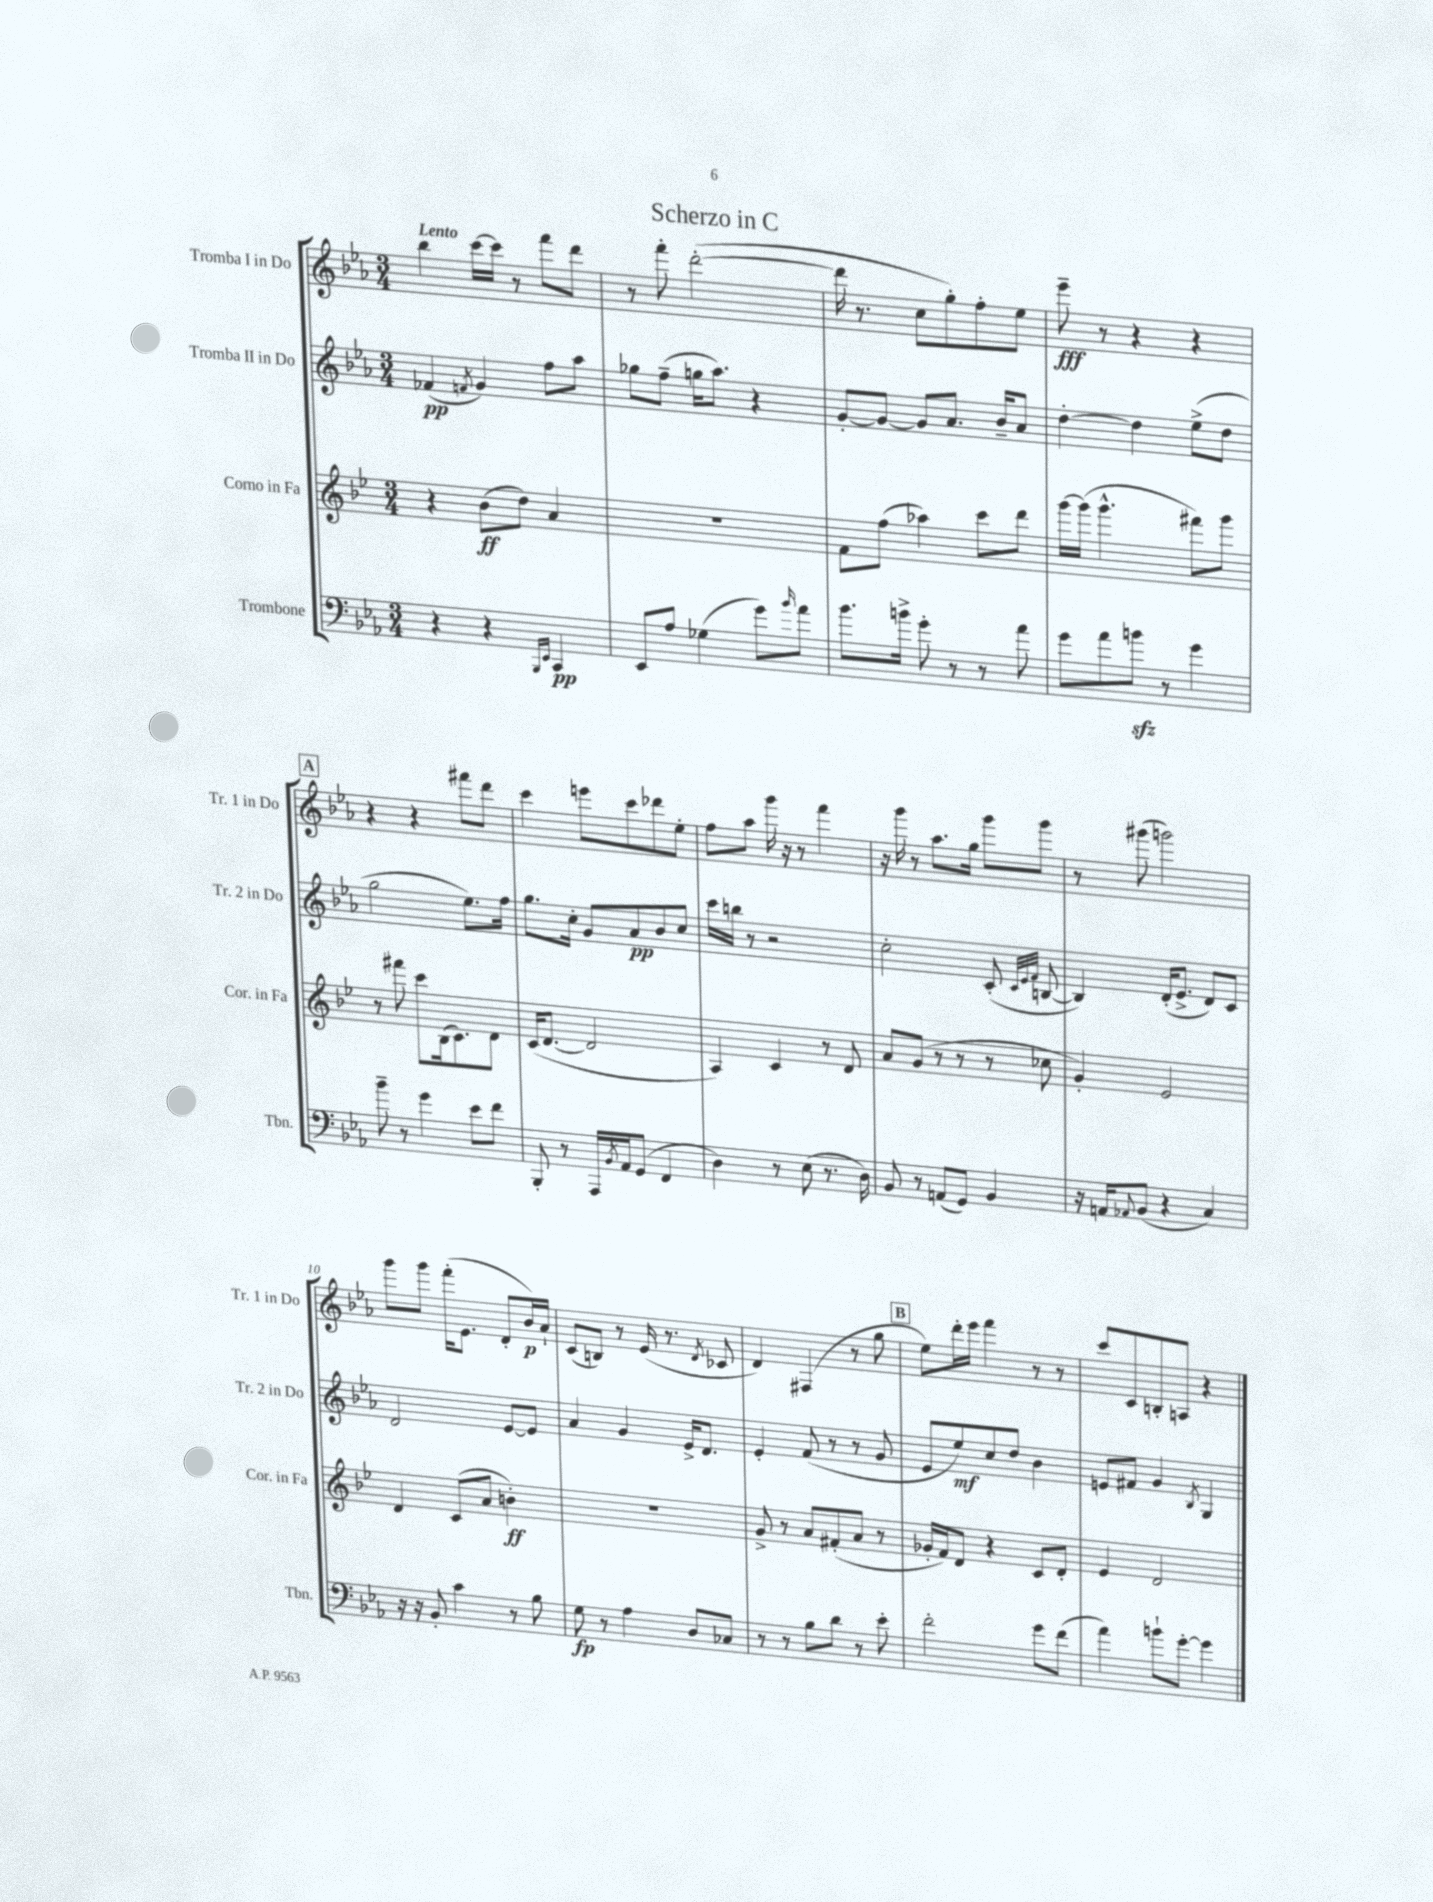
\header { title = "Scherzo in C" }
<<
\new StaffGroup <<
\new Staff = "s0" \with { instrumentName = "Tromba I in Do" shortInstrumentName = "Tr. 1 in Do" } {
    \clef treble \key ees \major \numericTimeSignature \time 3/4 \tempo "Lento"
    bes''4 c'''16~ c'''16 r8 f'''8 d'''8 |
    r8 f'''8-. d'''2~-.( |
    d'''16 r8. c''8 g''8-.) f''8-. ees''8 |
    ees'''8--\fff r8 r4 r4 |
    \mark \markup { \box "A" } r4 r4 fis'''8 d'''8 |
    c'''4 e'''8 c'''8 des'''8 ees''8-. |
    f''8 aes''8 g'''16 r16 r8 f'''4 |
    r16 g'''16 r8 aes''8. g''16 g'''8 g'''8 |
    r8 gis'''8( g'''2) |
    g'''8 g'''8 f'''16-.( ees'8. d'8-. bes'16\p) aes'16-! |
    c'8( b8) r8 ees'16( r8. \acciaccatura { d'8 } ces'8 |
    d'4) fis4( r8 g''8 |
    \mark \markup { \box "B" } ees''8) d'''16-. ees'''16 f'''4 r8 r8 |
    c'''8 c'8 b8-. a8 r4 \bar "|." |
}
\new Staff = "s1" \with { instrumentName = "Tromba II in Do" shortInstrumentName = "Tr. 2 in Do" } {
    \clef treble \key ees \major \numericTimeSignature \time 3/4
    fes'4\pp( \acciaccatura { f'8 } g'4) f''8 aes''8 |
    ges''8 f''8--( g''16 aes''8.) r4 |
    g'8~-. g'8~ g'8 aes'8. bes'16-- aes'8 |
    d''4~-. d''4 ees''8->( d''8 |
    \mark \markup { \box "A" } g''2 ees''8.) f''16 |
    g''8. c''16-. g'8 aes'8\pp bes'8 c''8 |
    c'''16 b''16 r8 r2 |
    c''2-. c'8-.( \grace { c'32 ees'32 f'32 } b8~ |
    b4) d'16-.( ees'8.-> d'8) c'8 |
    d'2 ees'8~ ees'8 |
    aes'4 g'4 ees'16-> d'8. |
    ees'4-. f'8( r8 r8 g'8 |
    \mark \markup { \box "B" } ees'8 ees''8\mf) c''8 d''8 bes'4 |
    e'8 fis'8 g'4 \acciaccatura { bes8 } g4 \bar "|." |
}
\new Staff = "s2" \with { instrumentName = "Corno in Fa" shortInstrumentName = "Cor. in Fa" } {
    \clef treble \key bes \major \numericTimeSignature \time 3/4
    r4 bes'8\ff( d''8) a'4 |
    R2. |
    f'8 f''8( aes''4) c'''8 d'''8 |
    g'''16~ g'''16( g'''4.-^ fis'''8) g'''8 |
    \mark \markup { \box "A" } r8 fis'''8 c'''8 bes16( c'8.) d'8 |
    c'16( d'8.~ d'2 |
    a4) c'4 r8 d'8 |
    a'8 g'8( r8 r8 r8 ces''8 |
    g'4-.) ees'2 |
    d'4 c'8( a'8 b'4-.\ff) |
    R2. |
    g'8-> r8 a'8 fis'8-.( a'8 r8 |
    \mark \markup { \box "B" } ges'16-. f'16) d'8 r4 c'8 d'8-. |
    ees'4 d'2 \bar "|." |
}
\new Staff = "s3" \with { instrumentName = "Trombone" shortInstrumentName = "Tbn." } {
    \clef bass \key ees \major \numericTimeSignature \time 3/4
    r4 r4 \grace { bes,,16 ees,16 } c,4\pp |
    ees,8 aes8 ges4( g'8) \grace { bes'16 } aes'8 |
    bes'8. b'16-> g'8-. r8 r8 aes'8 |
    g'8 aes'8 b'8\sfz r8 g'4 |
    \mark \markup { \box "A" } bes'8-- r8 g'4 ees'8 f'8 |
    bes,,8-. r8 aes,,16 \acciaccatura { bes,8 } aes,16 g,8( f,4 |
    d4) r8 ees8( r8. d16) |
    bes,8 r8 a,8( g,8) bes,4 |
    r16 a,16 \appoggiatura { aes,8 } bes,8( r4 c4) |
    r16 r16 bes,8-. c'4 r8 bes8 |
    g8\fp r8 aes4 d8 ces8 |
    r8 r8 bes8 d'8 r8 ees'8-. |
    \mark \markup { \box "B" } f'2-. g'8 f'8( |
    aes'4) b'8-! g'8~-. g'4 \bar "|." |
}
>>
>>
